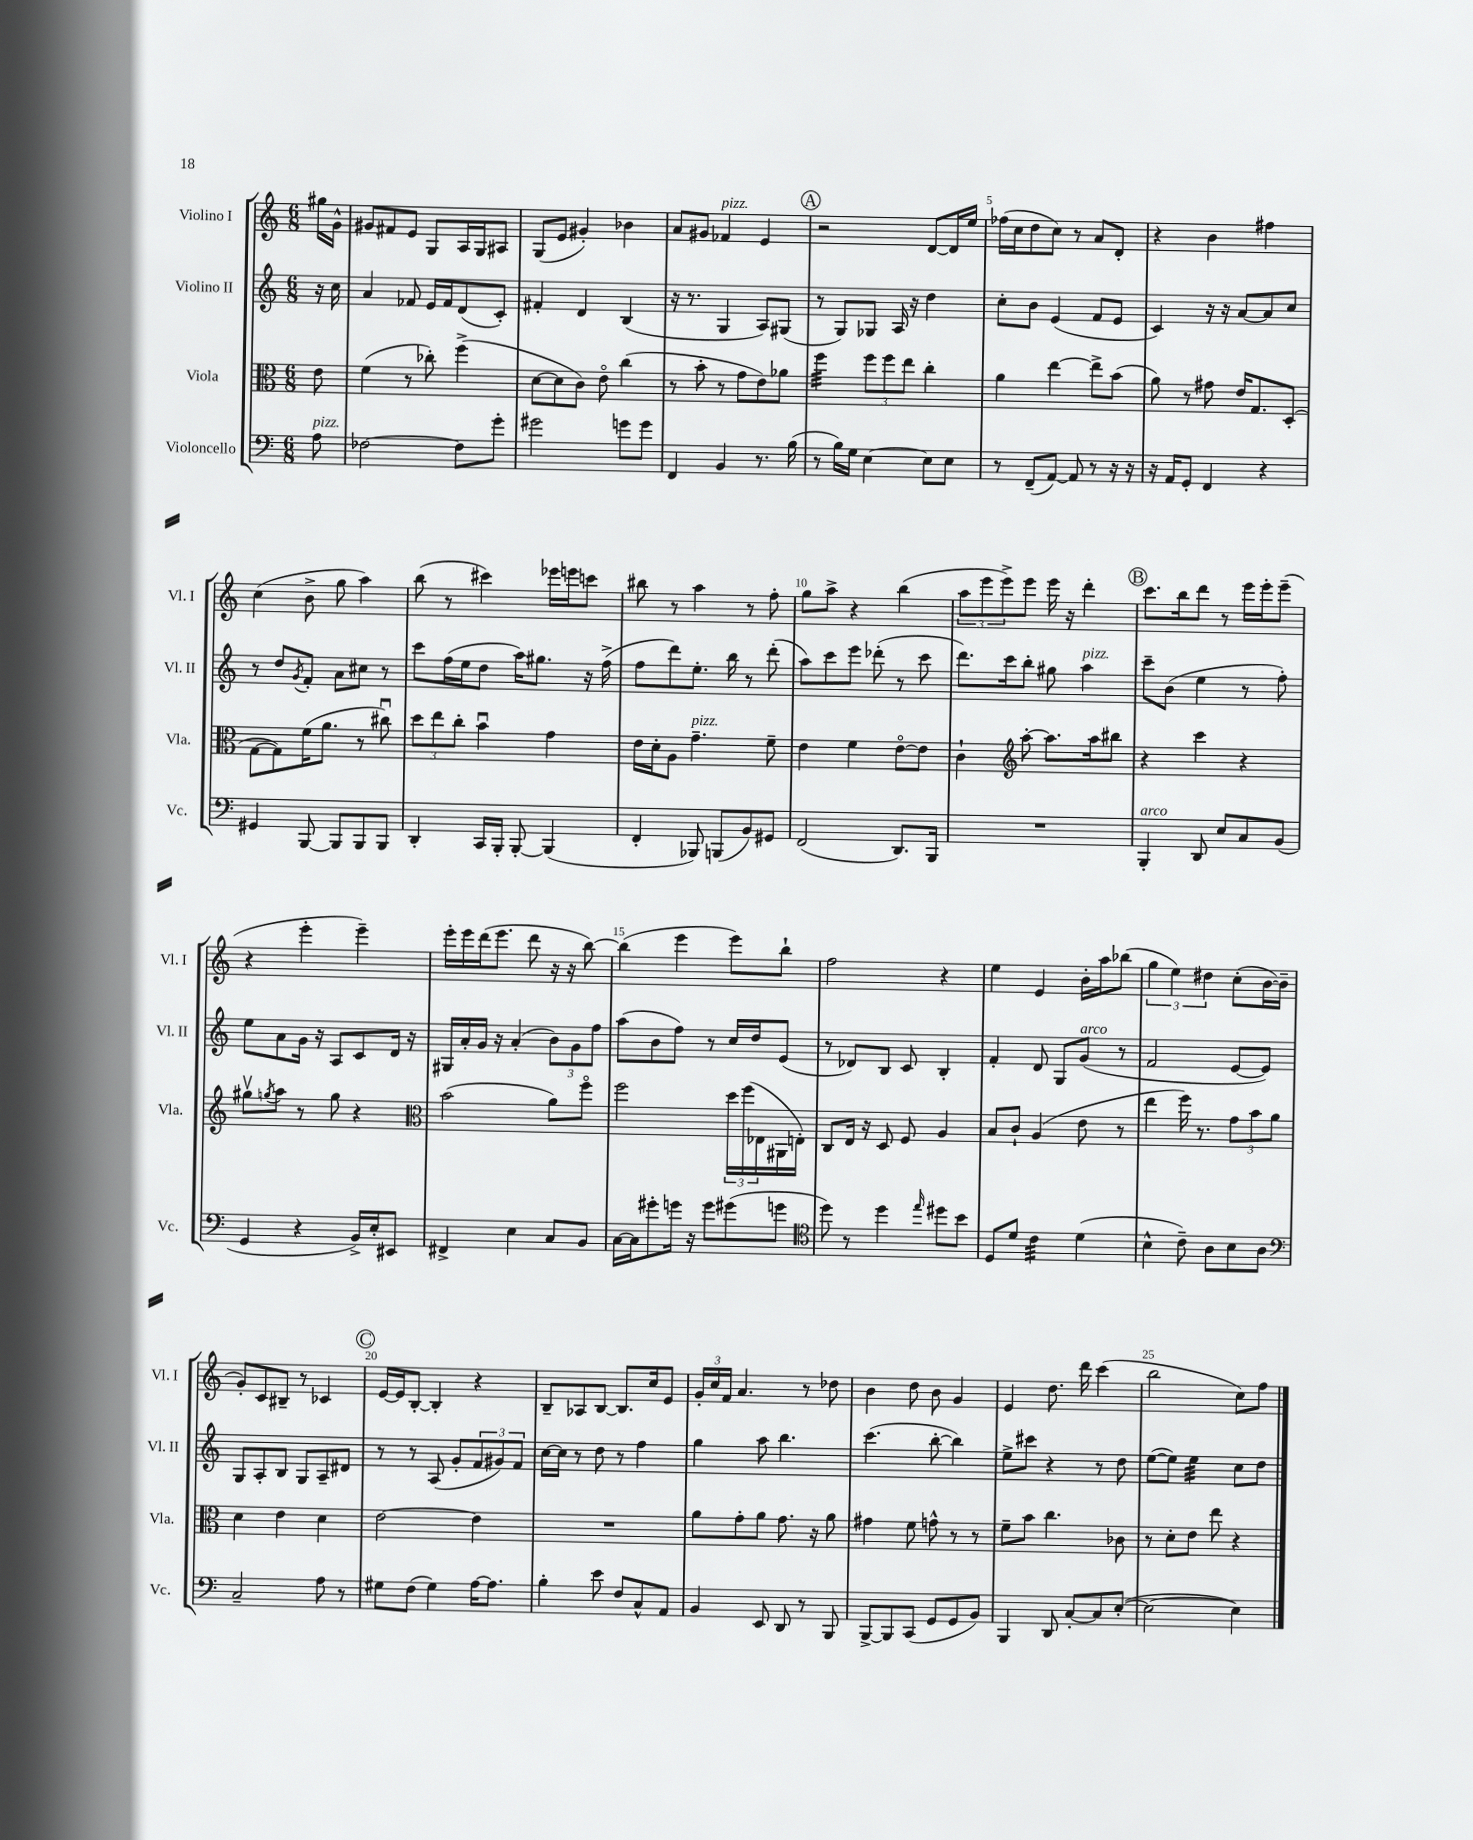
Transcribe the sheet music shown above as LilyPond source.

<<
\new StaffGroup <<
\new Staff = "s0" \with { instrumentName = "Violino I" shortInstrumentName = "Vl. I" } {
    \clef treble \key c \major \numericTimeSignature \time 6/8 \partial 8
    gis''16 g'16-^ |
    gis'8 fis'8 e'8 g8 a16 g16 ais8 |
    g8( e'8 gis'4-.) bes'4 |
    a'8 gis'8 fes'4^\markup { \italic "pizz." } e'4 |
    \mark \markup { \circle "A" } r2 d'8~ d'16 e''16 |
    fes''16( c''16 d''8 c''8) r8 a'8 d'8-. |
    r4 b'4 fis''4 |
    c''4( b'8-> g''8 a''4) |
    b''8( r8 cis'''4) ees'''16 e'''16 c'''8 |
    bis''8 r8 a''4 r8 f''8-. |
    g''8 a''8-> r4 b''4( |
    \tuplet 3/2 { a''8 e'''8 e'''8->) } e'''8 e'''16 r16 d'''4-. |
    \mark \markup { \circle "B" } c'''8. b''16 d'''8 r8 e'''16 e'''16-. e'''8--( |
    r4 e'''4-. e'''4--) |
    e'''16-. e'''16 d'''16( e'''8. d'''8 r16 r16 b''8~) |
    b''4( e'''4 e'''8) b''8-! |
    f''2 r4 |
    e''4 e'4 b'16-. a''16 bes''8( |
    \tuplet 3/2 { g''4 e''4) dis''4 } c''8-.( b'16~ b'16-- |
    g'8-.) c'8 bis8-- r8 ces'4 |
    \mark \markup { \circle "C" } e'16~ e'16 b8~-. b4-. r4 |
    b8-- aes8 b8~ b8. c''16 e'8 |
    \tuplet 3/2 { g'16-. c''16 f'16 } a'4. r8 des''8 |
    b'4 d''8 b'8 g'4 |
    e'4 d''8. d'''16 c'''4( |
    b''2 c''8) f''8 \bar "|." |
}
\new Staff = "s1" \with { instrumentName = "Violino II" shortInstrumentName = "Vl. II" } {
    \clef treble \key c \major \numericTimeSignature \time 6/8 \partial 8
    r16 c''16 |
    a'4 fes'8 e'16 fes'16 d'8( c'8-.) |
    fis'4-. d'4 b4( |
    r16 r8. g4 a8) gis8( |
    \mark \markup { \circle "A" } r8 g8) ges8 a16 r16 d''4 |
    c''8-. b'8 e'4( f'8 e'8 |
    c'4) r16 r16 a'8~ a'8 c''8 |
    r8 d''8 \acciaccatura { g'8 } f'8-. a'8 cis''8 r8 |
    c'''8 f''16( e''16 d''8 a''16) gis''8. r16 f''16->( |
    f''8 d'''8) e''8.-. b''16 r8 d'''8-.( |
    a''8) c'''8 e'''8 des'''8-.( r8 c'''8 |
    d'''8.) c'''16 b''8-. gis''8 a''4^\markup { \italic "pizz." } |
    \mark \markup { \circle "B" } c'''8-- b'8( e''4 r8 f''8-.) |
    e''8 a'8 g'16 r16 a8 c'8 d'16 r16 |
    gis16 a'16-. g'16 r16 a'4-.( \tuplet 3/2 { b'8) g'8 f''8 } |
    a''8( b'8 f''8) r8 c''16 d''16 e'8( |
    r8 des'8) b8 c'8 b4-. |
    f'4-. d'8 g8 g'8^\markup { \italic "arco" }( r8 |
    f'2 e'8~ e'8) |
    g8 a8-. b8 g8 a8-- dis'8 |
    \mark \markup { \circle "C" } r8 r8 a8( g'8-. \tuplet 3/2 { f'8 gis'8) f'8 } |
    c''16~ c''16 r8 d''8 r8 f''4 |
    g''4 a''8 b''4. |
    c'''4.( b''8~-. b''4) |
    e''8-> cis'''8 r4 r8 d''8 |
    e''8~( e''8) e''4:32 c''8 d''8 \bar "|." |
}
\new Staff = "s2" \with { instrumentName = "Viola" shortInstrumentName = "Vla." } {
    \clef alto \key c \major \numericTimeSignature \time 6/8 \partial 8
    e'8 |
    f'4( r8 ces''8-.) f''4->( |
    d'8~ d'8 c'8) e'8\flageolet c''4( |
    r8 b'8-. r8 g'8 e'8) aes'8 |
    \mark \markup { \circle "A" } f''4:32 \tuplet 3/2 { f''8 f''8 e''8 } c''4-. |
    a'4 e''4~ e''8-> b'8( |
    a'8) r8 gis'8 e'16 g8. d8-.( |
    g8~ g8) f'16( a'8. r8 cis''8\downbow) |
    \tuplet 3/2 { d''8 e''8 c''8-. } b'4\downbow g'4 |
    e'16 d'16-. a8 g'4.--^\markup { \italic "pizz." } f'8-- |
    e'4 f'4 e'8~\flageolet e'8 |
    c'4-! \clef treble a''8~-. a''8. a''16 bis''8 |
    \mark \markup { \circle "B" } r4 c'''4 r4 |
    gis''8\upbow \acciaccatura { g''8 } a''8 r8 g''8 r4 |
    \clef alto b'2( a'8) f''8\flageolet |
    f''2 \tuplet 3/2 { d''16 f''16( ees16 } ais,16 e16-.) |
    c8 e16 r16 d8 f8 a4 |
    b8 c'8-! a4( e'8 r8 |
    e''4 f''16) r8. \tuplet 3/2 { g'8 b'8 a'8 } |
    d'4 e'4 d'4 |
    \mark \markup { \circle "C" } e'2~ e'4 |
    R2. |
    a'8 g'8-. a'8 g'8. r16 a'8 |
    gis'4 f'8 g'8-^ r8 r8 |
    f'8-- b'8 c''4. ces'8 |
    r8 d'8-. e'8 e''8 r4 \bar "|." |
}
\new Staff = "s3" \with { instrumentName = "Violoncello" shortInstrumentName = "Vc." } {
    \clef bass \key c \major \numericTimeSignature \time 6/8 \partial 8
    a8^\markup { \italic "pizz." } |
    fes2~ fes8 g'8-. |
    gis'2 g'8 g'8 |
    f,4 b,4 r8. b16( |
    \mark \markup { \circle "A" } r8 b16) g16 e4~ e8 e8 |
    r8 f,8--( a,8~) a,8 r8 r16 r16 |
    r16 a,16 g,8-. f,4 r4 |
    gis,4 b,,8~ b,,8 b,,8 b,,8 |
    d,4-. c,16 b,,16-. b,,8~-. b,,4( |
    f,4-. bes,,8) b,,8( b,8) gis,8 |
    f,2( d,8.) b,,16 |
    R2. |
    \mark \markup { \circle "B" } b,,4-.^\markup { \italic "arco" } d,8 e8 c8 b,8( |
    g,4 r4 b,16->) e16-. eis,8 |
    fis,4-> e4 c8 b,8 |
    c16~ c16 gis'8-. g'16 r16 g'8 gis'8( g'8 |
    \clef tenor d''8) r8 d''4 \grace { e''16 } dis''8 b'8 |
    d8 d'8 c'4:32 d'4( |
    b4-^ c'8--) a8 b8 a8 |
    \clef bass c2-- a8 r8 |
    \mark \markup { \circle "C" } gis8 f8( gis4) a16~ a8. |
    b4-. e'8 f8 c8-^ a,8 |
    b,4 e,8 d,8 r8 b,,8 |
    b,,8~-> b,,8 c,8( g,8 g,8 b,8) |
    b,,4 d,8 c8~-. c8 e8~-.( |
    e2~ e4) \bar "|." |
}
>>
>>
\layout { \context { \Score \override BarNumber.break-visibility = ##(#f #t #t) barNumberVisibility = #(every-nth-bar-number-visible 5) } }
